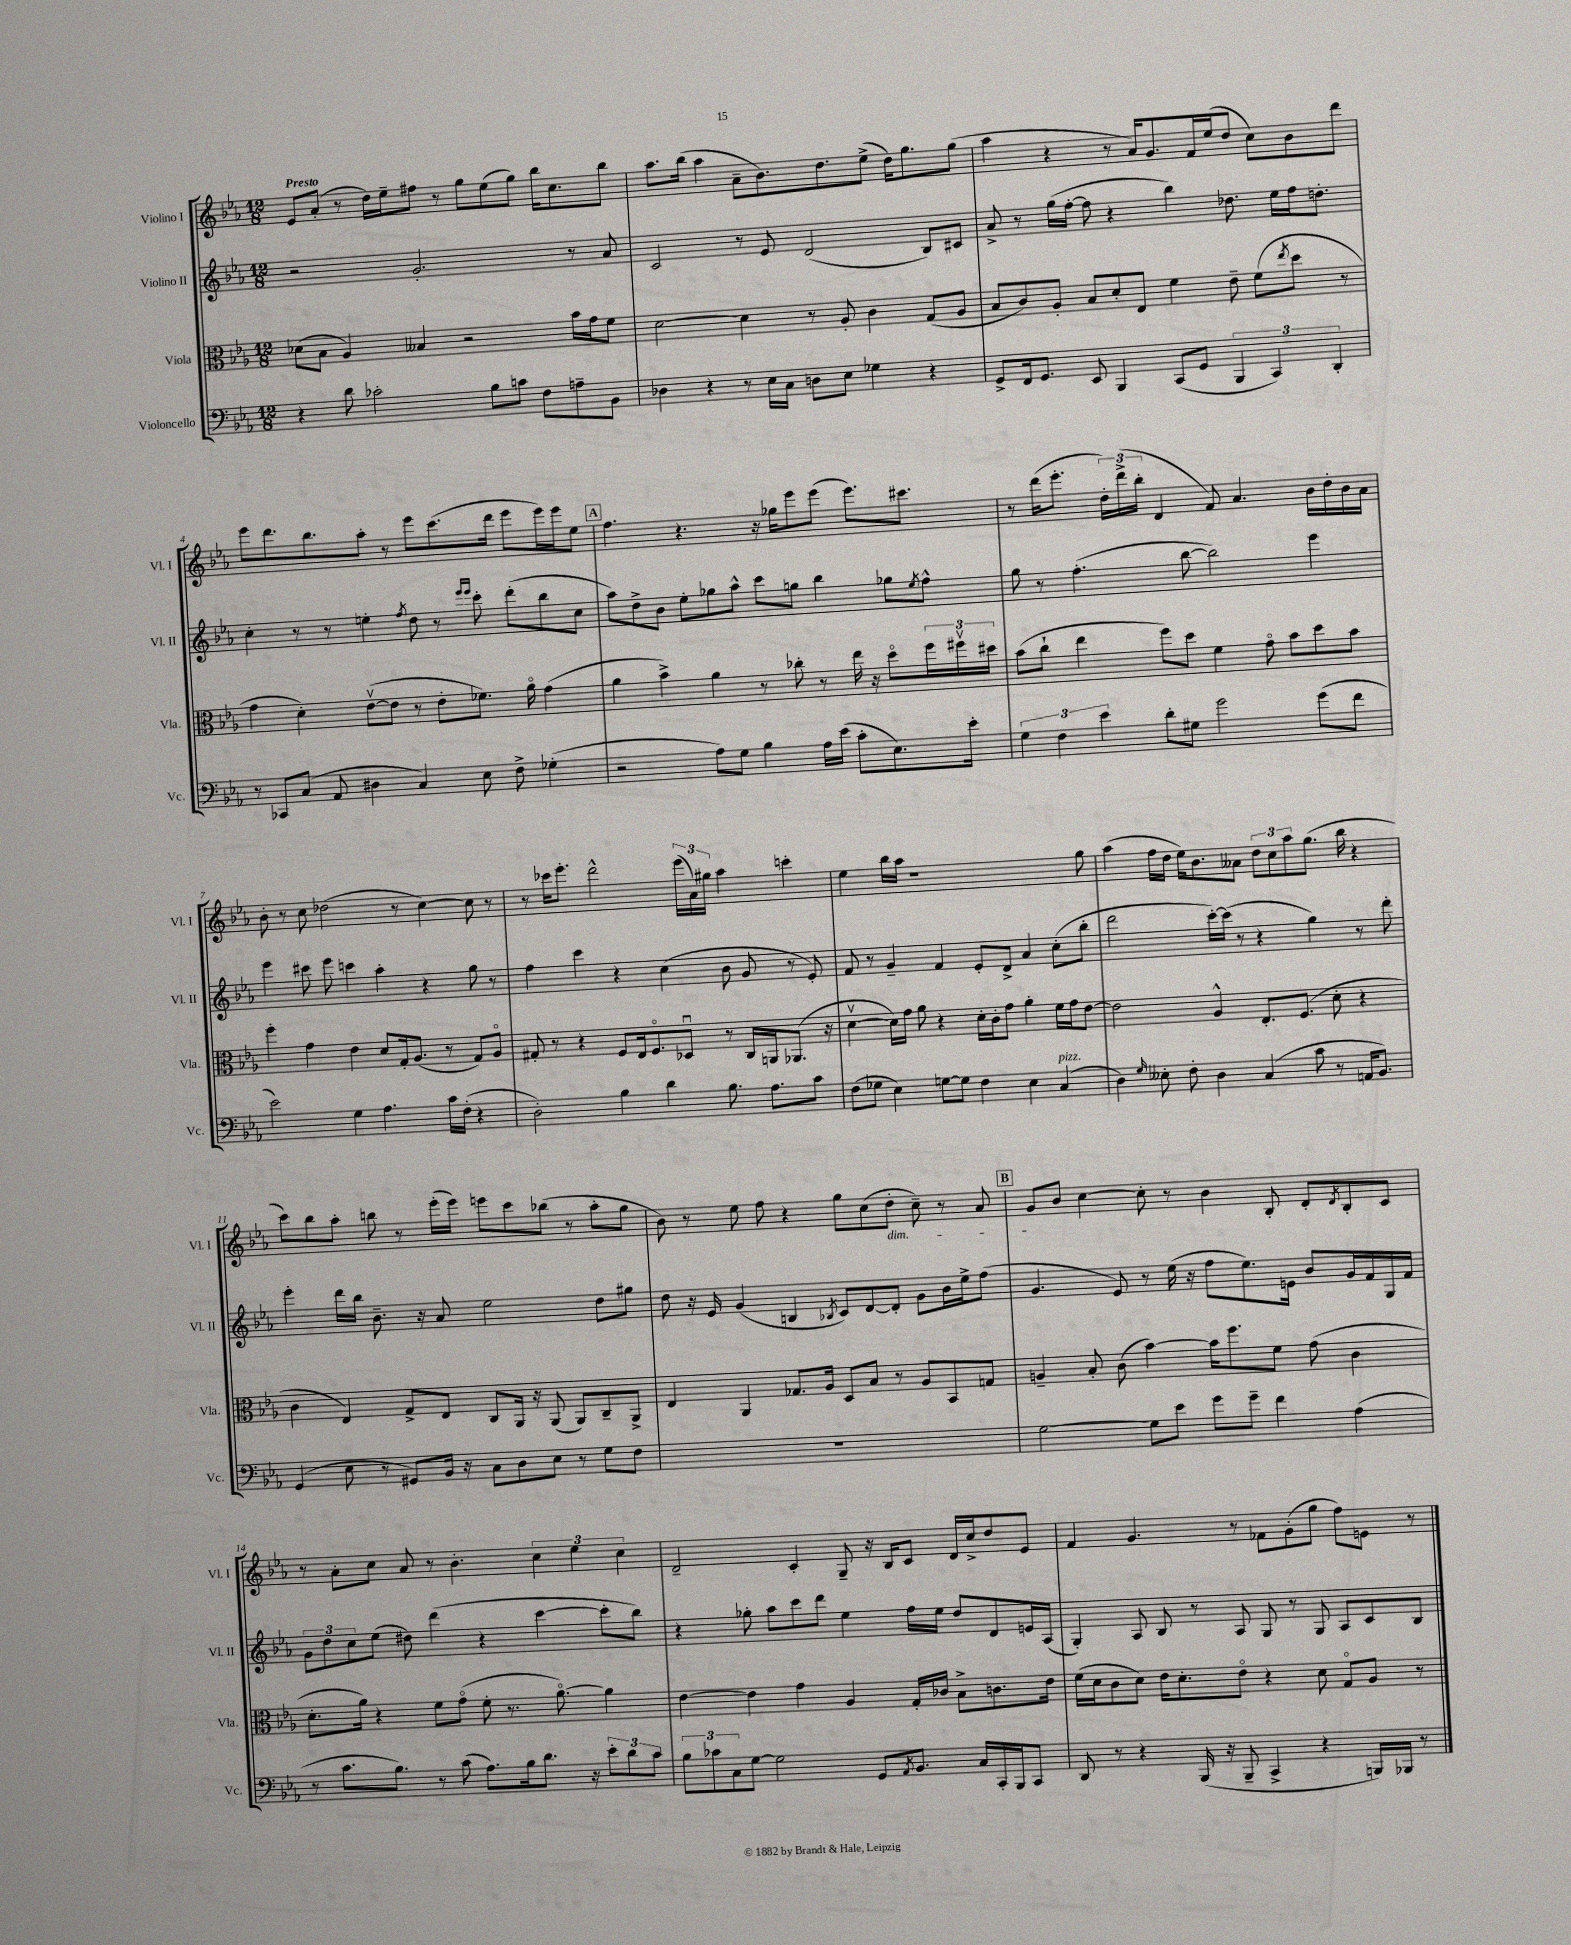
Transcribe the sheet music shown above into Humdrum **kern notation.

**kern	**kern	**kern	**kern
*part4	*part3	*part2	*part1
*staff4	*staff3	*staff2	*staff1
*I"Violoncello	*I"Viola	*I"Violino II	*I"Violino I
*I'Vc.	*I'Vla.	*I'Vl. II	*I'Vl. I
*clefF4	*clefC3	*clefG2	*clefG2
*k[b-e-a-]	*k[b-e-a-]	*k[b-e-a-]	*k[b-e-a-]
*M12/8	*M12/8	*M12/8	*M12/8
=1	=1	=1	=1
!	!	!	!LO:TX:a:B:t=Presto
4r	(8d-X\L	2r	8e-/L
.	8B-\J	.	(8a-'/J
8d\	4A-/)	.	8r
2c-X'\	.	.	16dd\LL)
.	.	.	16ee-~\J
.	4B--X/	2.g'/	8ff#X\J
.	.	.	8r
.	2r	.	8gg\L
8B-\L	.	.	(8ee-\
8cn\J	.	.	8gg\J)
8F\L	.	.	16bb-\KL
.	.	.	8.cc\
8An~\	16b-\LL	8r	.
.	16g\J	.	.
8BB-\J	8f\J	8a-/	8bb-\J
=2	=2	=2	=2
4D-X\	[2d\	2c/	8.aa-\L
.	.	.	(16bb-\Jk
4r	.	.	4aa-\
8r	4d\]	8r	8a-~\L
16E-\LL	.	8e-/	8.b-\)
16C\JJ	.	.	.
8Dn\L	8r	(2d/	.
.	.	.	8.dd\
8E-\J	8A-'/	.	.
4G-X\	4c\	.	(8ee-^\J
.	.	.	16dd\KL)
.	.	.	8.gg\
4r	(8G/L	8B-/L)	.
.	8A-/J	8c#X/J	(8gg\J
=3	=3	=3	=3
8GG^/L	8B-/L	8a-^/	4aa-\
16FF/k	8c/)	8r	.
8.GG/J	.	.	.
.	8A-'/J	(16gg\LL	4r
.	.	[16ff'\JJ	.
8EE-/	8B-/L	8ff\]	.
4BBB-/	8d'/	4r	8r
.	8E-/J	.	16a-/KL)
.	.	.	8.g/
(8CC/L	4f\	4bb-\)	.
8GG/J	.	.	16f/L
.	.	.	(16ee-/J
6BBB-/	8e-~\	8.dd-X\	8dd/J
.	(8f\L	.	8cc\L)
6CC/)	.	.	.
.	.	16ee-\LL	.
.	8qee-/	.	.
.	8dd\J	16ff\J	8b-\
.	.	8.ddn'\J	.
6DD'/	.	.	.
.	8r	.	8ddd\J
!!LO:LB:g=z
=4	=4	=4	=4
8r	4g\	4cc'\	8eee-\L
8CC-X/L	.	.	8.ddd\
(8C/J	4d'\)	8r	.
.	.	.	8.bb-\
8AA-/	.	8r	.
4D#X\	([8e-v\L	4een'\	8aa-'\J
.	8e-\J]	.	8r
.	.	8qff/	.
4C/)	8r	8dd\	8eee-\L
.	8e-'\L	8r	(8.ccc\
.	.	16qqeee-/LL	.
.	.	16qqeee-/JJ	.
8E-\	8.f-X\J)	8ccc'\	.
.	.	.	16ddd\Jk
8F^\	.	(8ddd'\L	8eee-\L
.	16a-\	.	.
(4G-X'\	(4g\	8bb-\	16eee-\L)
.	.	.	16eee-\J
.	.	8cc\J	8ee-\J
!!LO:REH:place=s1:t=A
=5	=5	=5	=5
2r	4a-\	8aa-\L)	4.ff\
.	.	8dd^\	.
.	4b-^\)	8b-\J	.
.	.	8ee-'\L	4.r
8A-\L)	4a-\	8gg-X\	.
8G\J	.	8aa-^^\J	.
4B-\	8r	8ccc\L	16r
.	.	.	16gg-X\KL
.	8cc-X'\	8ggn\J	8eee-\
16A-\LL	8r	4bb-\	(8eee-\J
(16e-\JJ	.	.	.
8c'\L	16ee-\	.	8.eee-\L)
.	16r	.	.
8.E-\)	8dd\L	8gg-X\L	.
.	.	.	8.ccc#X\J
.	.	8qee-/	.
.	24ff\L	8ff^^\J	.
.	24ff#Xv\	.	.
16e-'\Jk	.	.	.
.	24dd#X\JJ	.	.
=6	=6	=6	=6
6G\	(8b-\L	8gg\	8r
.	8cc`\J	8r	(16ddd\KL
6F\	.	.	.
.	.	.	8.eee-'\J
.	4ee-\	(4.ff'\	.
6e-\	.	.	.
.	.	.	24dd'\LL)
.	.	.	(24ddd^\
.	.	.	24bb-'\JJ
8d'\L	8ff\L)	.	4d/
8G#X\J	8dd\J	[8bb-\	.
2g\	4f\	2bb-\])	8f/)
.	.	.	4.a-/
.	8g\	.	.
.	8b-\L	.	.
(8g\L	8dd\	4eee-\	16b-\LL
.	.	.	16dd'\
8f\J	8b-\J	.	16b-\
.	.	.	16a-\JJ
!!LO:LB:g=z
=7	=7	=7	=7
2e-\)	4ff'\	4eee-\	8b-'\
.	.	.	8r
.	4g\	8ccc#X\	8cc\
.	.	8eee-\	(2dd-X\
4G\	4e-\	4cccn\	.
4.A-\	8d/L	4aa-'\	.
.	16G'/k	.	8r
.	(8.A-/J	.	.
.	.	4r	[4cc\)
16c\LL	8r	.	.
(16F'\JJ	.	.	.
4r	8G/L)	8gg\	8cc\]
.	8A-/J	8r	8r
=8	=8	=8	=8
2D'\)	8G#X'/	4ff\	8r
.	8r	.	16ccc-X\KL
.	.	.	8.eee-'\J
.	4r	4ccc\	.
.	.	.	2ddd^^\
4B-\	8F/L	4r	.
.	16E-/k	.	.
.	8.F/	.	.
4d\	.	(4cc\	.
.	8D-Xu/J	.	(24eee-\LL
.	.	.	24a-\)
.	.	.	24gg#X\JJ
8.B-\	8r	8b-\	4aa-\
.	16C/LL	8g/	.
8.A-\L	16AAn/J	.	.
.	(8.AA-X/J	8r	4cccn'\
8c\J	.	8e-'/)	.
.	16r	.	.
=9	=9	=9	=9
(8F\L	[4dv\	8f/	4ee-\
8G-X\J	.	8r	.
4E-\)	16d\LL])	4g~/	16bb-\LL
.	16g\JJ	.	16aa-\JJ
.	8a-\	.	1r
[8Gn\L	4r	4f/	.
8G\J]	.	.	.
4F\	16d'\LL	8e-'/L	.
.	16c'\J	.	.
.	8g\J	8d^/J	.
4E-\	4a-'\	4a-/	.
!LO:TX:a:i:t=pizz.	!	!	!
(4C/	16f\LL	(8cc'\L	.
.	16g\J	.	.
.	[8e-\J	8bb-'\J	8gg\
=10	=10	=10	=10
4D\)	2e-\]	2ddd\	(4aa-\
16qqG/	.	.	.
8E--X'\	.	.	16ff\LL
.	.	.	16dd\JJ
8F'\	.	.	16ee-\KL)
.	.	.	8.b-\
4D\	4A-^^/	[16ccc'\LL)	.
.	.	(16ccc\JJ]	.
.	.	8r	8a--X\J
(4C/	8.E-'/L	4r	12dd\L
.	.	.	12cc\
.	.	.	12aa-\
.	(8.F/J	.	.
8c\	.	4gg\)	(8.gg\J
8r	8d'\	.	.
.	.	.	16bb-\
16AAn/KL	4r	8r	4r
8.BB-/J)	.	.	.
.	.	8ddd'\	.
!!LO:LB:g=z
=11	=11	=11	=11
(4GG/	4c\	4eee-'\	8ccc\L)
.	.	.	8bb-\
8E-\	4E-/)	16ddd\LL	8aa-'\J
.	.	16bb-\JJ	.
8r	.	8.b-~\	8bbn\
8GG#X/L)	8G^/L	.	8r
.	.	16r	.
16BB-/Jk	8E-/J	8a-/	(16eee-'\LL
16r	.	.	16eee-\JJ)
8C\L	8C/L	2ee-\	8eeen\L
8D\	16AA-/Jk	.	8ccc\
.	16r	.	.
8E-\J	(8AA-/	.	(8bb-X\J
8r	8AA-/L)	.	8r
8G\L	8C~/	8dd\L	8aa-'\L
8F\J	8AA-^/J	8gg#X\J	8gg\J
=12	=12	=12	=12
1.r	4E-/	8dd\	8b-\)
.	.	16r	8r
.	.	16e-/	.
.	4AA-/	(4g/	8ee-\
.	.	.	8ff\
.	8.G-X/L	4Bn/	4r
.	16A-/Jk	.	.
.	.	8qB-X/	.
.	8D/L	8c/L)	8gg\L
.	8B-/J	[8d/	(8cc\
!	!	!	!LO:TX:b:i:t=dim.
.	8r	8d'/J]	8dd'\J
.	8A-/L	8g\L	8cc~\)
.	8BB-/	16b-\L	8r
.	.	16ee-^\J	.
.	8Gn/J	(8ff\J	8a-/
!!LO:REH:place=s1:t=B
=13	=13	=13	=13
[2G\	4An~/	4.g/	8g/L
.	.	.	8b-/J
.	8B-'/	.	[4cc\
.	(8c\	8e-/)	.
8G\L]	[4b-\)	8r	8cc'\]
8e-\J	.	(16ee-\	8r
.	.	16r	.
8g\L	16b-\KL]	8ff\L	4b-\
.	8.ff\	.	.
8g~\J	.	8.ee-\)	.
4f\	8f\J	.	8B-'/
.	.	16en\Jk	.
.	(8g\	8b-/L	8d'/L
.	.	.	8qd/
(4A-\	4c\	16g/L	8B-'/
.	.	16f/	.
.	.	16G/	8c/J
.	.	16f/JJ	.
!!LO:LB:g=z
=14	=14	=14	=14
8r	8.d'\L	12g\L	8r
.	.	12dd\	.
8.c\L	.	.	8a-'\L
.	.	12cc\	.
.	16a-\Jk)	.	.
.	4r	(8ee-\J	8cc\J
8.B-\J)	.	.	.
.	.	8dd#X\)	8a-/
8r	8f\L	(4ddd\	8r
(8c\	(8g\J	.	4.b-'\
8.A-\L)	8f'\	4r	.
.	8.r	.	.
16B-\k	.	.	.
8.d\J	.	[4ccc\	6cc\
.	[8.a-\)	.	.
.	.	.	6ee-\
16r	.	.	.
12e-'\L	4a-\]	8ccc'\L]	.
12d\	.	.	6cc\
.	.	8bb-\J)	.
12c\J	.	.	.
=15	=15	=15	=15
12B-\L	[4e-\	4r	2d~/
12c-X\	.	.	.
12C\	.	.	.
[8G\J	4e-\]	8gg-X'\	.
2G\]	.	8aa-\L	.
.	4g\	8ccc\	4c'/
.	.	8ddd\J	.
.	4A-/	4ee-\	8G~/
8GG/L	.	.	16r
.	.	.	16B-/KL
8qAA-/	.	.	.
8.BB-/J	16G'/LL	16ff\LL	8c/J
.	16c-X/JJ	16ee-\JJ	.
.	8B-^\L	8dd/L	16d/LL
16C/LL	.	.	16cc^/J
16CC'/	8.cn\	8d/	8dd/
16BBB-/J	.	.	.
8CC/J	.	16en/L	8e-/J
.	16e-\Jk	(16A-/JJ	.
=16	=16	=16	=16
8DD/	(16f\LL	4G'/)	4f/
.	16d\J	.	.
8r	8c\	.	.
4r	8d\J)	8A-/	4.g/
.	16e-\KL	8B-/	.
.	8.d'\	.	.
(16BBB-/	.	8r	.
16r	.	.	.
8BBB-~/	8e-\J	8A-/	8r
4CC^/	4r	8G/	8f-X\L
.	.	8r	(8g'\
4r	8d\	8G/	8gg\J
.	8G/L	8A-/L	8ff\L)
16BBBn/LL)	8A-/J	8c/	8en\J
16BBB-X/JJ	.	.	.
8r	8r	8B-/J	8r
==	==	==	==
*-	*-	*-	*-
